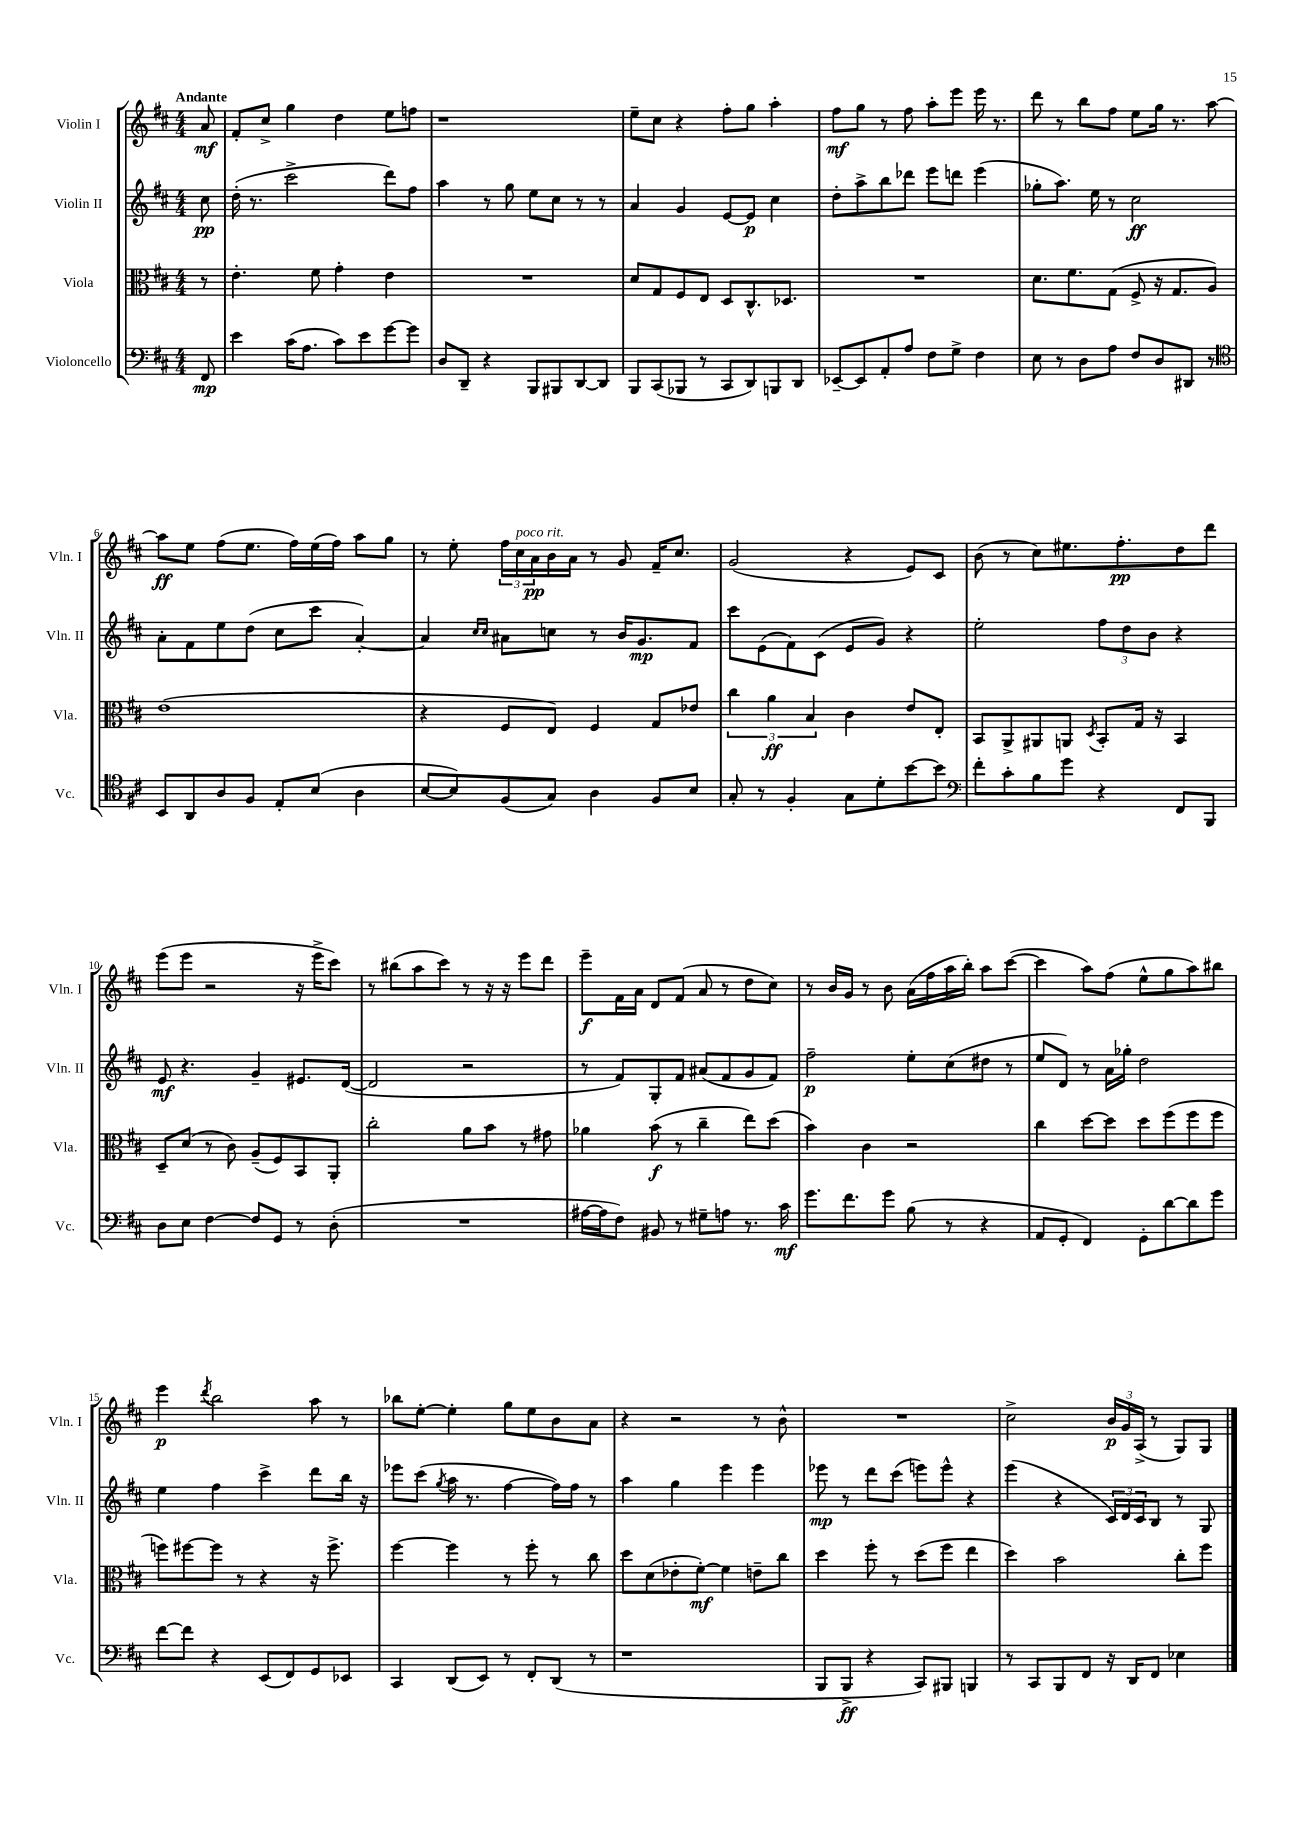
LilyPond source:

<<
\new StaffGroup <<
\new Staff = "s0" \with { instrumentName = "Violin I" shortInstrumentName = "Vln. I" } {
    \clef treble \key d \major \numericTimeSignature \time 4/4 \partial 8 \tempo "Andante"
    a'8\mf |
    fis'8-. cis''8-> g''4 d''4 e''8 f''8 |
    r1 |
    e''8-- cis''8 r4 fis''8-. g''8 a''4-. |
    fis''8\mf g''8 r8 fis''8 a''8-. e'''8 e'''16 r8. |
    d'''8 r8 b''8 fis''8 e''8 g''16 r8. a''8~ |
    a''8\ff e''8 fis''8( e''8. fis''16) e''16( fis''16) a''8 g''8 |
    r8 e''8-. \tuplet 3/2 { fis''16 cis''16^\markup { \italic "poco rit." } a'16\pp } b'16 a'16 r8 g'8 fis'16-- cis''8. |
    g'2( r4 e'8) cis'8 |
    b'8( r8 cis''8) eis''8. fis''8.-.\pp d''8 d'''8 |
    e'''8( e'''8 r2 r16 e'''16-> cis'''8) |
    r8 bis''8( a''8 cis'''8) r8 r16 r16 e'''8 d'''8 |
    e'''8--\f fis'16 a'16 d'8 fis'8( a'8 r8 d''8 cis''8) |
    r8 b'16 g'16 r8 b'8 a'16( fis''16 a''16 b''16-.) a''8 cis'''8~( |
    cis'''4 a''8) fis''8( e''8-^ g''8 a''8) bis''8 |
    e'''4\p \acciaccatura { d'''8 } b''2 a''8 r8 |
    bes''8 e''8~-. e''4-. g''8 e''8 b'8 a'8 |
    r4 r2 r8 b'8-^ |
    R1 |
    cis''2-> \tuplet 3/2 { b'16\p g'16 a16->( } r8 g8) g8 \bar "|." |
}
\new Staff = "s1" \with { instrumentName = "Violin II" shortInstrumentName = "Vln. II" } {
    \clef treble \key d \major \numericTimeSignature \time 4/4 \partial 8
    cis''8\pp |
    d''16-.( r8. cis'''2-> d'''8) fis''8 |
    a''4 r8 g''8 e''8 cis''8 r8 r8 |
    a'4 g'4 e'8~ e'8\p cis''4 |
    d''8-. a''8-> b''8 des'''8 e'''8 d'''8 e'''4( |
    ges''8-. a''8.) e''16 r8 cis''2\ff |
    a'8-. fis'8 e''8 d''8( cis''8 cis'''8 a'4~-.) |
    a'4 \grace { cis''16 cis''16 } ais'8 c''8 r8 b'16 g'8.\mp fis'8 |
    cis'''8 e'8( fis'8) cis'8( e'8 g'8) r4 |
    e''2-. \tuplet 3/2 { fis''8 d''8 b'8 } r4 |
    e'8\mf r4. g'4-- eis'8. d'16~( |
    d'2 r2 |
    r8 fis'8) g8-. fis'8 ais'8( fis'8 g'8 fis'8) |
    fis''2--\p e''8-. cis''8( dis''8 r8 |
    e''8 d'8) r8 a'16 ges''16-. d''2 |
    e''4 fis''4 cis'''4-> d'''8 b''16 r16 |
    ees'''8 cis'''8( \acciaccatura { g''8 } a''16 r8. fis''4~ fis''16) fis''16 r8 |
    a''4 g''4 e'''4 e'''4 |
    ees'''8\mp r8 d'''8 cis'''8( e'''8) e'''8-^ r4 |
    e'''4( r4 \tuplet 3/2 { cis'16) d'16 cis'16 } b8 r8 g8 \bar "|." |
}
\new Staff = "s2" \with { instrumentName = "Viola" shortInstrumentName = "Vla." } {
    \clef alto \key d \major \numericTimeSignature \time 4/4 \partial 8
    r8 |
    e'4.-. fis'8 g'4-. e'4 |
    R1 |
    d'8 g8 fis8 e8 d8 cis8.-^ des8. |
    R1 |
    d'8. fis'8. g8( fis8-> r16 g8. a8) |
    e'1( |
    r4 fis8 e8) fis4 g8 ees'8 |
    \tuplet 3/2 { cis''4 a'4\ff b4 } cis'4 e'8 e8-. |
    b,8 a,8-> ais,8 a,8 \acciaccatura { d8 } b,8-. g16 r16 b,4 |
    d8-- d'8( r8 cis'8) a8--( fis8) b,8 a,8-. |
    cis''2-. a'8 b'8 r8 gis'8 |
    aes'4 b'8\f( r8 cis''4-- e''8) d''8( |
    b'4) cis'4 r2 |
    cis''4 d''8~ d''8 d''8 fis''8( fis''8 fis''8 |
    f''8) fis''8~ fis''8 r8 r4 r16 fis''8.-> |
    fis''4~ fis''4 r8 fis''8-. r8 cis''8 |
    d''8 d'8( ees'8-. fis'8~-.\mf) fis'4 e'8-- cis''8 |
    d''4 fis''8-. r8 d''8( fis''8 e''4 |
    d''4) b'2 cis''8-. fis''8 \bar "|." |
}
\new Staff = "s3" \with { instrumentName = "Violoncello" shortInstrumentName = "Vc." } {
    \clef bass \key d \major \numericTimeSignature \time 4/4 \partial 8
    fis,8\mp |
    e'4 cis'16( a8. cis'8) e'8 g'8~ g'8 |
    d8 d,8-- r4 b,,8 bis,,8 d,8~ d,8 |
    b,,8 cis,8( bes,,8 r8 cis,8 d,8) b,,8 d,8 |
    ees,8~-- ees,8 a,8-. a8 fis8 g8-> fis4 |
    e8 r8 d8 a8 fis8 d8 dis,8 r8 |
    \clef tenor b,8 a,8 a8 fis8 e8-. b8( a4 |
    b8~ b8) fis8( g8) a4 fis8 b8 |
    g8-. r8 fis4-. g8 d'8-. b'8~ b'8 |
    \clef bass fis'8-. cis'8-. b8 g'8 r4 fis,8 b,,8 |
    d8 e8 fis4~ fis8 g,8 r8 d8-.( |
    R1 |
    ais16~ ais16 fis8) bis,8 r8 gis8-- a8 r8. cis'16\mf |
    g'8. fis'8. g'8 b8( r8 r4 |
    a,8 g,8-. fis,4) g,8-. d'8~ d'8 g'8 |
    fis'8~ fis'8 r4 e,8( fis,8) g,8 ees,8 |
    cis,4 d,8( e,8) r8 fis,8-. d,8( r8 |
    r1 |
    b,,8 b,,8->\ff r4 cis,8) bis,,8 b,,4 |
    r8 cis,8 b,,8 fis,8 r16 d,16 fis,8 ees4 \bar "|." |
}
>>
>>
